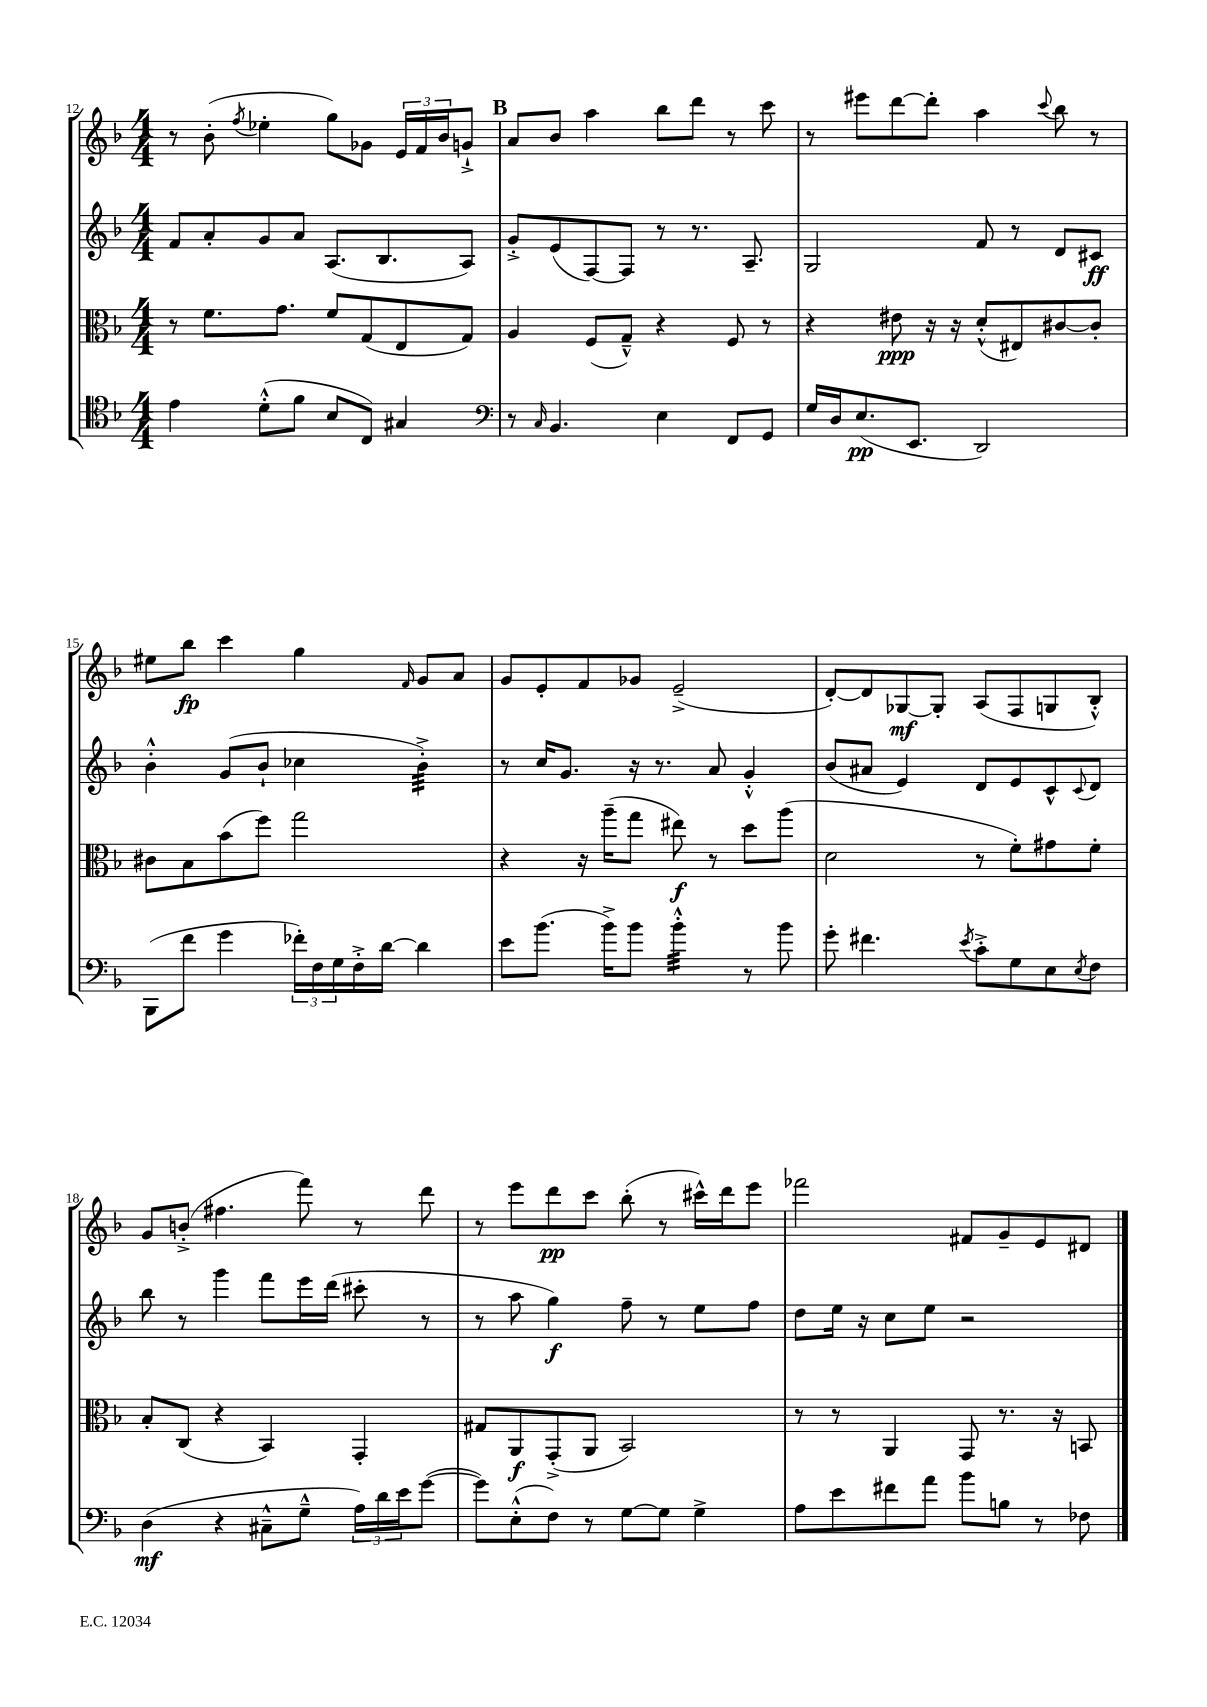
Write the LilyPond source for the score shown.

<<
\new StaffGroup <<
\new Staff = "s0" {
    \clef treble \key f \major \numericTimeSignature \time 4/4
    r8 bes'8-.( \acciaccatura { f''8 } ees''4-. g''8) ges'8 \tuplet 3/2 { e'16 f'16 bes'16 } g'8-!-> |
    \mark \markup { \bold "B" } a'8 bes'8 a''4 bes''8 d'''8 r8 c'''8 |
    r8 eis'''8 d'''8~ d'''8-. a''4 \appoggiatura { c'''8 } bes''8 r8 |
    eis''8 bes''8\fp c'''4 g''4 \grace { f'16 } g'8 a'8 |
    g'8 e'8-. f'8 ges'8 e'2--->( |
    d'8~-.) d'8 ges8~\mf ges8-. a8( f8 g8 bes8-.-^) |
    g'8 b'8-.->( fis''4. f'''8) r8 d'''8 |
    r8 e'''8 d'''8\pp c'''8 bes''8-.( r8 cis'''16-^) d'''16 e'''8 |
    fes'''2 fis'8 g'8-- e'8 dis'8 \bar "|." |
}
\new Staff = "s1" {
    \clef treble \key f \major \numericTimeSignature \time 4/4
    f'8 a'8-. g'8 a'8 a8.( bes8. a8) |
    \mark \markup { \bold "B" } g'8-.-> e'8( f8~) f8 r8 r8. a8.-- |
    g2 f'8 r8 d'8 cis'8\ff |
    bes'4-.-^ g'8( bes'8-! ces''4 bes'4:32-.->) |
    r8 c''16 g'8. r16 r8. a'8 g'4-.-^ |
    bes'8( ais'8 e'4) d'8 e'8 c'8-^ \appoggiatura { c'8 } d'8 |
    bes''8 r8 g'''4 f'''8 e'''16 d'''16( cis'''8-. r8 |
    r8 a''8 g''4\f) f''8-- r8 e''8 f''8 |
    d''8 e''16 r16 c''8 e''8 r2 \bar "|." |
}
\new Staff = "s2" {
    \clef alto \key f \major \numericTimeSignature \time 4/4
    r8 f'8. g'8. f'8 g8( e8 g8) |
    \mark \markup { \bold "B" } a4 f8( g8---^) r4 f8 r8 |
    r4 eis'8\ppp r16 r16 d'8-.-^( eis8) cis'8~ cis'8-. |
    cis'8 bes8 bes'8( f''8) g''2 |
    r4 r16 a''16--( g''8 eis''8\f) r8 d''8 a''8( |
    d'2 r8 f'8-.) gis'8 f'8-. |
    bes8-. c8( r4 bes,4) g,4-. |
    gis8 a,8\f g,8-.->( a,8 bes,2) |
    r8 r8 a,4 g,8 r8. r16 b,8 \bar "|." |
}
\new Staff = "s3" {
    \clef tenor \key f \major \numericTimeSignature \time 4/4
    e'4 d'8-.-^( f'8 bes8 c8) gis4 |
    \mark \markup { \bold "B" } \clef bass r8 \grace { c16 } bes,4. e4 f,8 g,8 |
    g16 d16 e8.\pp( e,8. d,2) |
    bes,,8( f'8 g'4 \tuplet 3/2 { fes'16-.) f16 g16 } f16-.-> d'16~ d'4 |
    e'8 bes'8.( bes'16->) bes'8 bes'4:32-.-^ r8 bes'8 |
    g'8-. fis'4. \acciaccatura { e'8 } c'8-.-> g8 e8 \acciaccatura { e8 } f8 |
    d4\mf( r4 cis8---^ g8---^ \tuplet 3/2 { a16) d'16 e'16 } g'8~( |
    g'8) e8-.-^( f8) r8 g8~ g8 g4-> |
    a8 e'8 fis'8 a'8 bes'8 b8 r8 fes8 \bar "|." |
}
>>
>>
\layout { \context { \Score currentBarNumber = #12 } }
